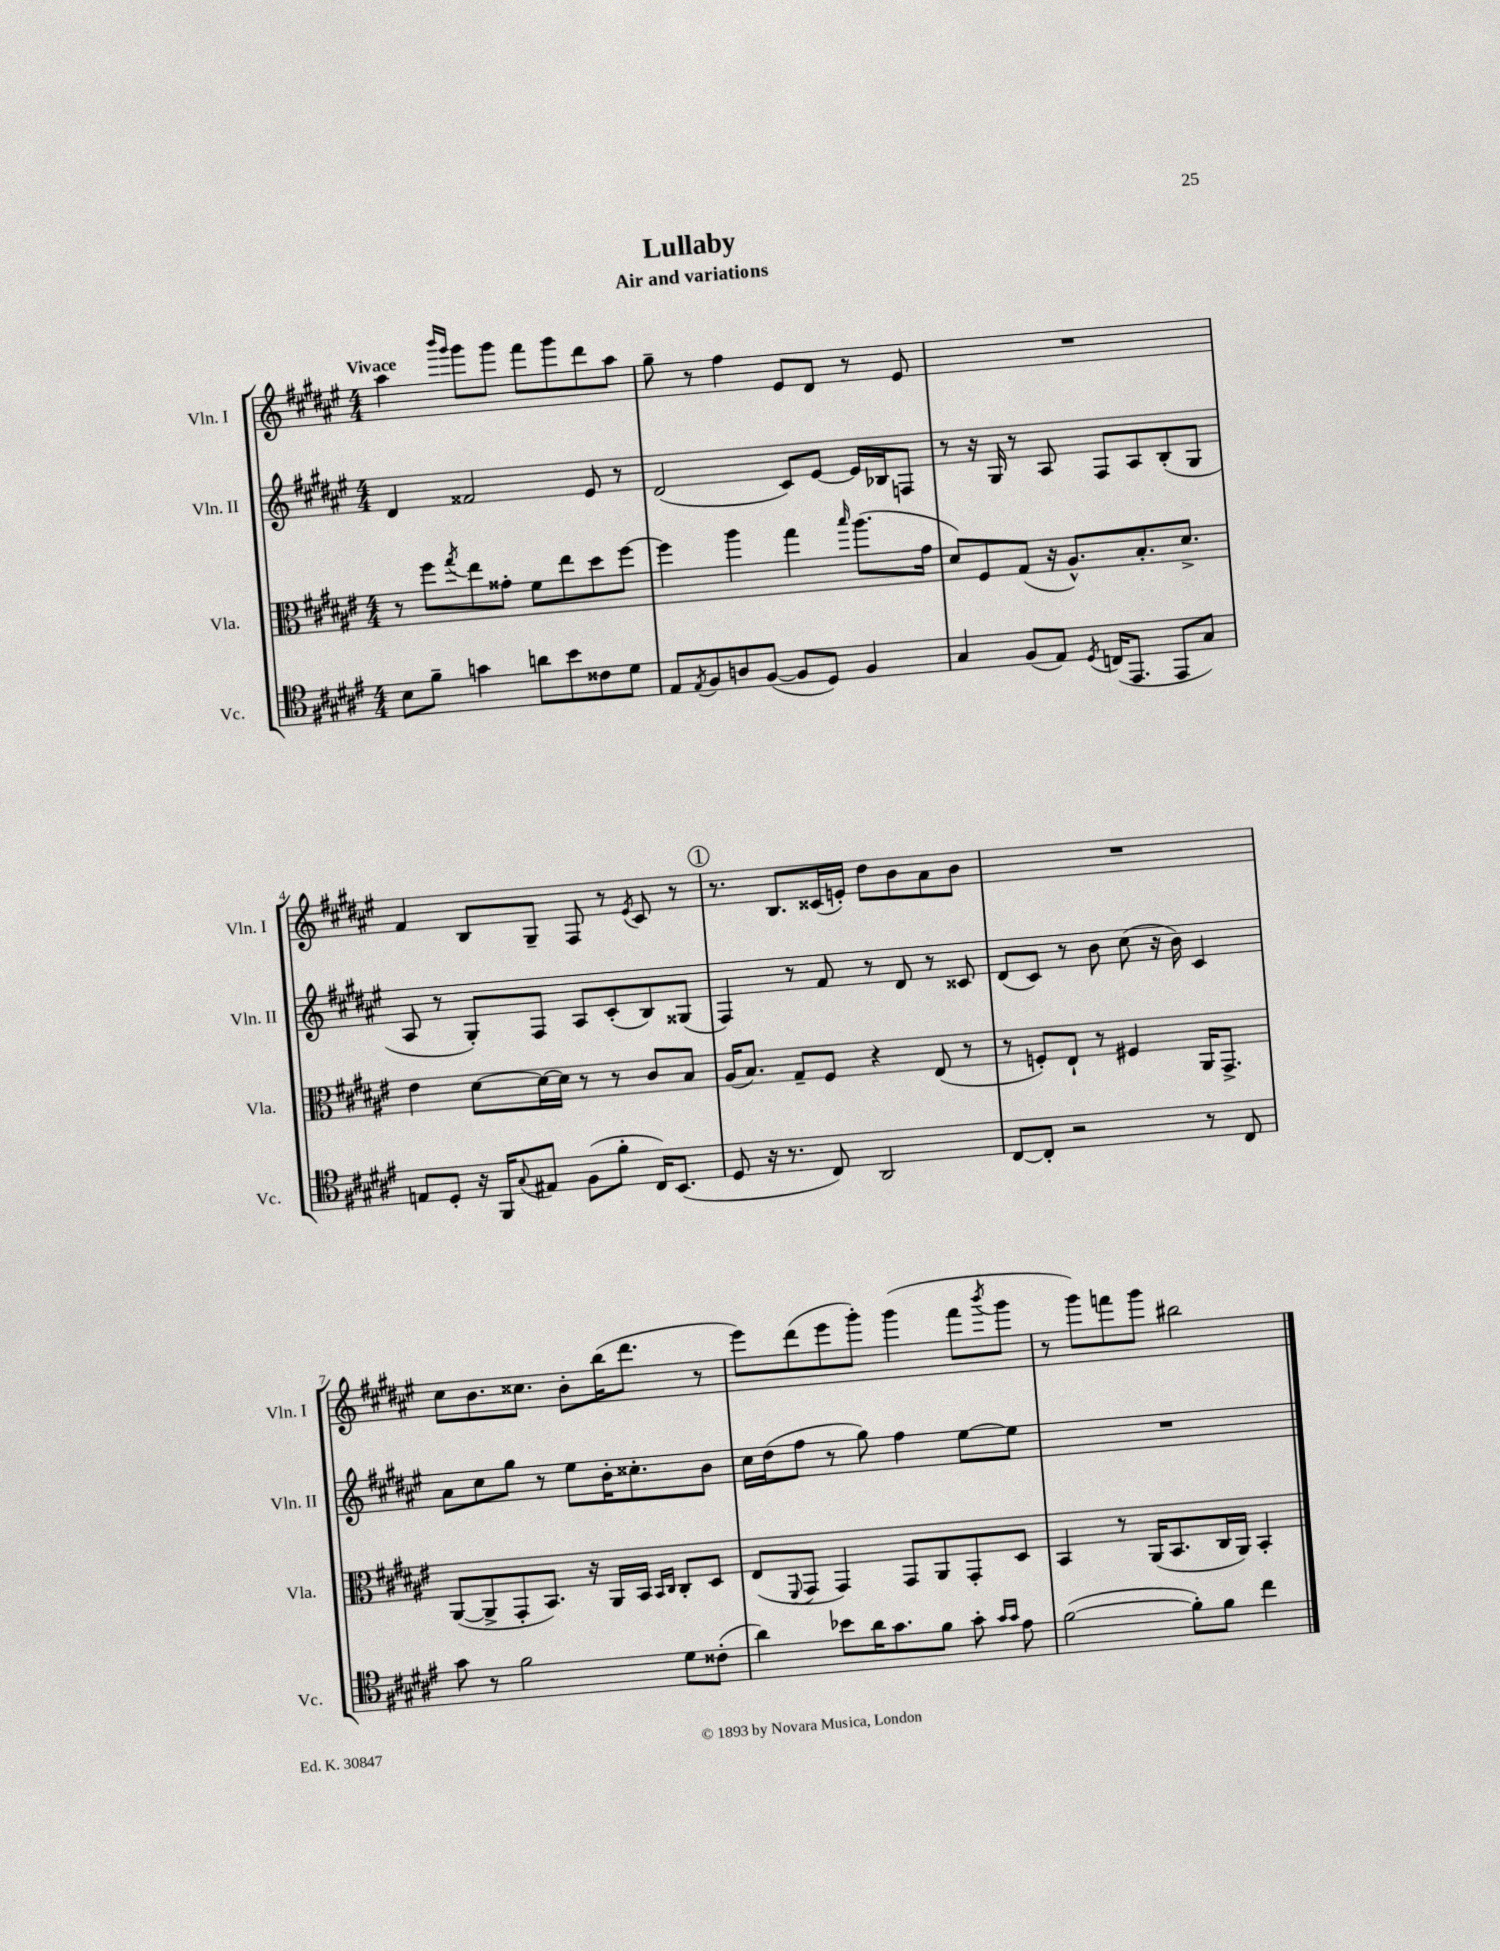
\header { title = "Lullaby" subtitle = "Air and variations" }
<<
\new StaffGroup <<
\new Staff = "s0" \with { instrumentName = "Vln. I" shortInstrumentName = "Vln. I" } {
    \clef treble \key fis \major \numericTimeSignature \time 4/4 \tempo "Vivace"
    ais''4 \grace { b'''16 gis'''16 } gis'''8 gis'''8 fis'''8 gis'''8 dis'''8 ais''8 |
    gis''8-- r8 fis''4 eis'8 dis'8 r8 eis'8 |
    R1 |
    fis'4 b8 gis8-- fis8 r8 \acciaccatura { eis'8 } cis'8 r8 |
    \mark \markup { \circle "1" } r8. b8. cisis'16( e'16-.) dis''8 b'8 ais'8 b'8 |
    R1 |
    cis''8 b'8. cisis''8. b'8-. b''16( dis'''8. r8 |
    eis'''8) dis'''8( eis'''8 gis'''8-.) gis'''4( fis'''8 \acciaccatura { b'''8 } gis'''8 |
    r8 gis'''8) f'''8 gis'''8 bis''2 \bar "|." |
}
\new Staff = "s1" \with { instrumentName = "Vln. II" shortInstrumentName = "Vln. II" } {
    \clef treble \key fis \major \numericTimeSignature \time 4/4
    dis'4 fisis'2 eis'8 r8 |
    dis'2( cis'8) eis'8~ eis'16 bes16 f8 |
    r8 r16 gis16 r8 ais8 fis8 ais8 b8-.( gis8 |
    ais8 r8 gis8-.) fis8 ais8 cis'8-.( b8) gisis8( |
    \mark \markup { \circle "1" } fis4) r8 fis'8 r8 dis'8 r8 cisis'8 |
    dis'8( cis'8) r8 b'8 cis''8( r16 b'16) cis'4 |
    ais'8 cis''8 gis''8 r8 eis''8 b'16-. cisis''8.-. b'8 |
    cis''16 dis''16( fis''8 r8 gis''8) fis''4 eis''8~ eis''8 |
    R1 \bar "|." |
}
\new Staff = "s2" \with { instrumentName = "Vla." shortInstrumentName = "Vla." } {
    \clef alto \key fis \major \numericTimeSignature \time 4/4
    r8 fis''8 \acciaccatura { gis''8 } eis''8 gisis'8-. fis'8 eis''8 dis''8 fis''8~ |
    fis''4 ais''4 gis''4 \grace { b''16 } ais''8.( gis'16 |
    dis'8) fis8 gis8( r16 ais8.-^) b8.-. dis'8.-> |
    eis'4 dis'8~ dis'16~ dis'16 r8 r8 cis'8 b8 |
    \mark \markup { \circle "1" } ais16( b8.) gis8-- fis8 r4 eis8( r8 |
    r8 f8-.) eis8-! r8 fis4 ais,16 gis,8.-> |
    ais,8~( ais,8-> gis,8-. b,8.) r16 ais,16 b,16 \grace { b,16 cis16 } cis8-. dis8 |
    eis8( \appoggiatura { fis,8 } gis,8 gis,4) gis,8 ais,8 gis,8-. dis8 |
    b,4 r8 ais,16( b,8. cis16 ais,16) b,4-. \bar "|." |
}
\new Staff = "s3" \with { instrumentName = "Vc." shortInstrumentName = "Vc." } {
    \clef tenor \key fis \major \numericTimeSignature \time 4/4
    b8 fis'8-- g'4 a'8 b'8 cisis'8 dis'8 |
    eis8 \acciaccatura { eis8 } fis8 a8 fis8~( fis8 dis8) fis4 |
    gis4 fis8( eis8) \acciaccatura { dis8 } c16( eis,8. eis,8 gis8) |
    e8 dis8-. r16 fis,16 \appoggiatura { gis8 } eis8 fis8( fis'8-. cis16) b,8.( |
    \mark \markup { \circle "1" } dis8 r16 r8. cis8) ais,2 |
    cis8~ cis8-. r2 r8 cis8 |
    gis'8 r8 fis'2 dis'8 cisis'8-.( |
    ais'4) bes'8 ais'16 gis'8. fis'8 gis'8-. \grace { gis'16 gis'16 } eis'8 |
    fis'2~( fis'8-.) fis'8 cis''4 \bar "|." |
}
>>
>>
